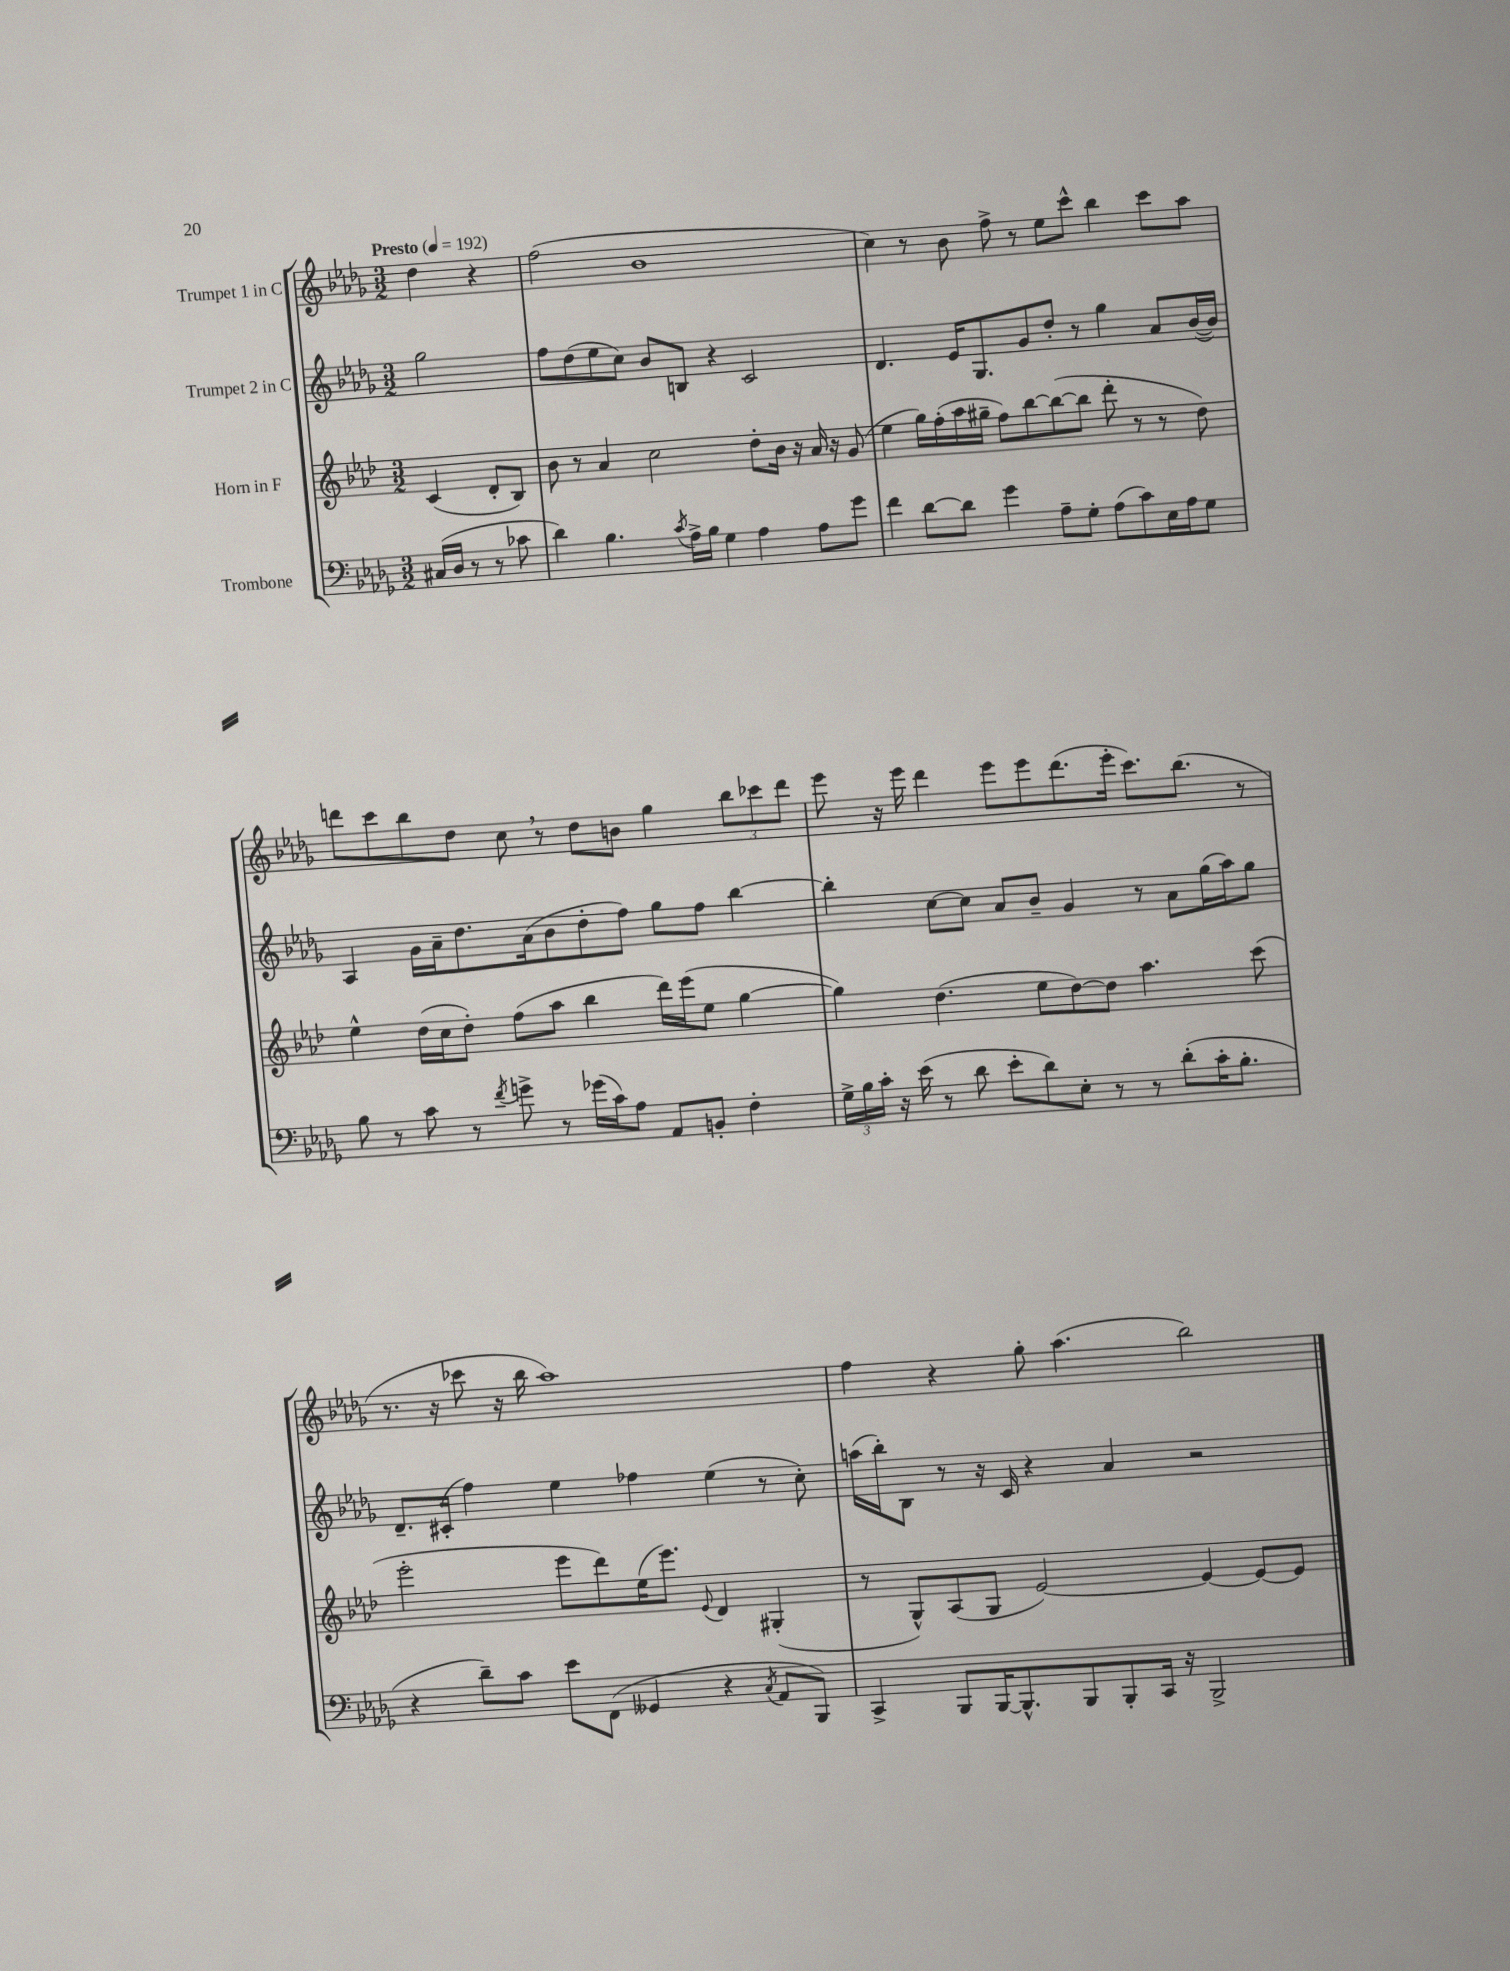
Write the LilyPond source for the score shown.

<<
\new StaffGroup <<
\new Staff = "s0" \with { instrumentName = "Trumpet 1 in C" } {
    \clef treble \key des \major \numericTimeSignature \time 3/2 \partial 2 \tempo "Presto" 4 = 192
    des''4 r4 |
    f''2( bes'1 |
    c''4) r8 bes'8 f''8-> r8 ees''8 c'''8-^ bes''4 c'''8 aes''8 |
    d'''8 c'''8 bes''8 des''8 c''8 \breathe r8 des''8 b'8 ges''4 \tuplet 3/2 { bes''8 ces'''8 d'''8 } |
    ees'''8 r16 ees'''16 des'''4 ees'''8 ees'''8 des'''8.( ees'''16-. c'''8.) bes''8.( r8 |
    r8. r16 ces'''8 r16 bes''16 aes''1) |
    f''4 r4 ges''8-. aes''4.( bes''2) \bar "|." |
}
\new Staff = "s1" \with { instrumentName = "Trumpet 2 in C" } {
    \clef treble \key des \major \numericTimeSignature \time 3/2 \partial 2
    ges''2 |
    f''8 des''8( ees''8 c''8) bes'8 b8 r4 c'2 |
    des'4. ees'16 ges8. ges'8 des''8-. r8 ges''4 aes'8 bes'16~( bes'16) |
    aes4 ges'16 aes'16-- des''8. aes'16( bes'8 des''8-. f''8) ges''8 f''8 bes''4~ |
    bes''4-. c''8~ c''8 aes'8 bes'8-- ges'4 r8 aes'8 ges''16( aes''16) ges''8 |
    des'8.-- cis'16-.( f''4) ees''4 fes''4 ees''4( r8 c''8-.) |
    a''16( bes''16-.) bes8 r8 r16 c'16 r4 aes'4 r2 \bar "|." |
}
\new Staff = "s2" \with { instrumentName = "Horn in F" } {
    \clef treble \key aes \major \numericTimeSignature \time 3/2 \partial 2
    c'4( des'8-. bes8) |
    bes'8 r8 aes'4 c''2 des''8-. bes'16 r16 aes'16 r16 g'8( |
    ees''4 g''16) f''16-.( aes''16 gis''16-- f''8) bes''8~ bes''8~( bes''8 des'''8-. r8 r8 des''8) |
    ees''4-^ des''16( c''16 des''8-.) f''8( aes''8 bes''4 des'''16) ees'''16( ees''8 g''4~ |
    g''4) des''4.( ees''8 des''8~) des''8 aes''4. c'''8( |
    ees'''2-. ees'''8 des'''8) ees''16( ees'''8.) \appoggiatura { ees'8 } des'4 gis4-.( |
    r8 g8-^) aes8( g8 ees'2~) ees'4~ ees'8~ ees'8 \bar "|." |
}
\new Staff = "s3" \with { instrumentName = "Trombone" } {
    \clef bass \key des \major \numericTimeSignature \time 3/2 \partial 2
    cis16( des16 r8 r8 ces'8 |
    des'4) bes4. \acciaccatura { c'8 } aes16-> bes16 ges4 aes4 aes8 ges'8 |
    f'4 des'8~ des'8 ges'4 aes8-- ges8-. aes8( c'8) ees16 aes16 ges8 |
    bes8 r8 c'8 r8 \acciaccatura { f'8 } g'8-> r8 ges'16( c'16) aes8 aes,8 b,8-. f4-. |
    \tuplet 3/2 { ges16-> bes16 c'16-. } r16 ees'16( r8 des'8 ees'8-. des'8) ees8-. r8 r8 des'8-.( c'16-. bes8.-. |
    r4 des'8--) c'8 ees'8 f,8( geses,4 r4 \acciaccatura { c8 } aes,8 bes,,8) |
    c,4-> bes,,8 bes,,16~ bes,,8.-^ bes,,8 bes,,8-. c,16 r16 bes,,2-> \bar "|." |
}
>>
>>
\layout { \context { \Score \remove "Bar_number_engraver" } }
